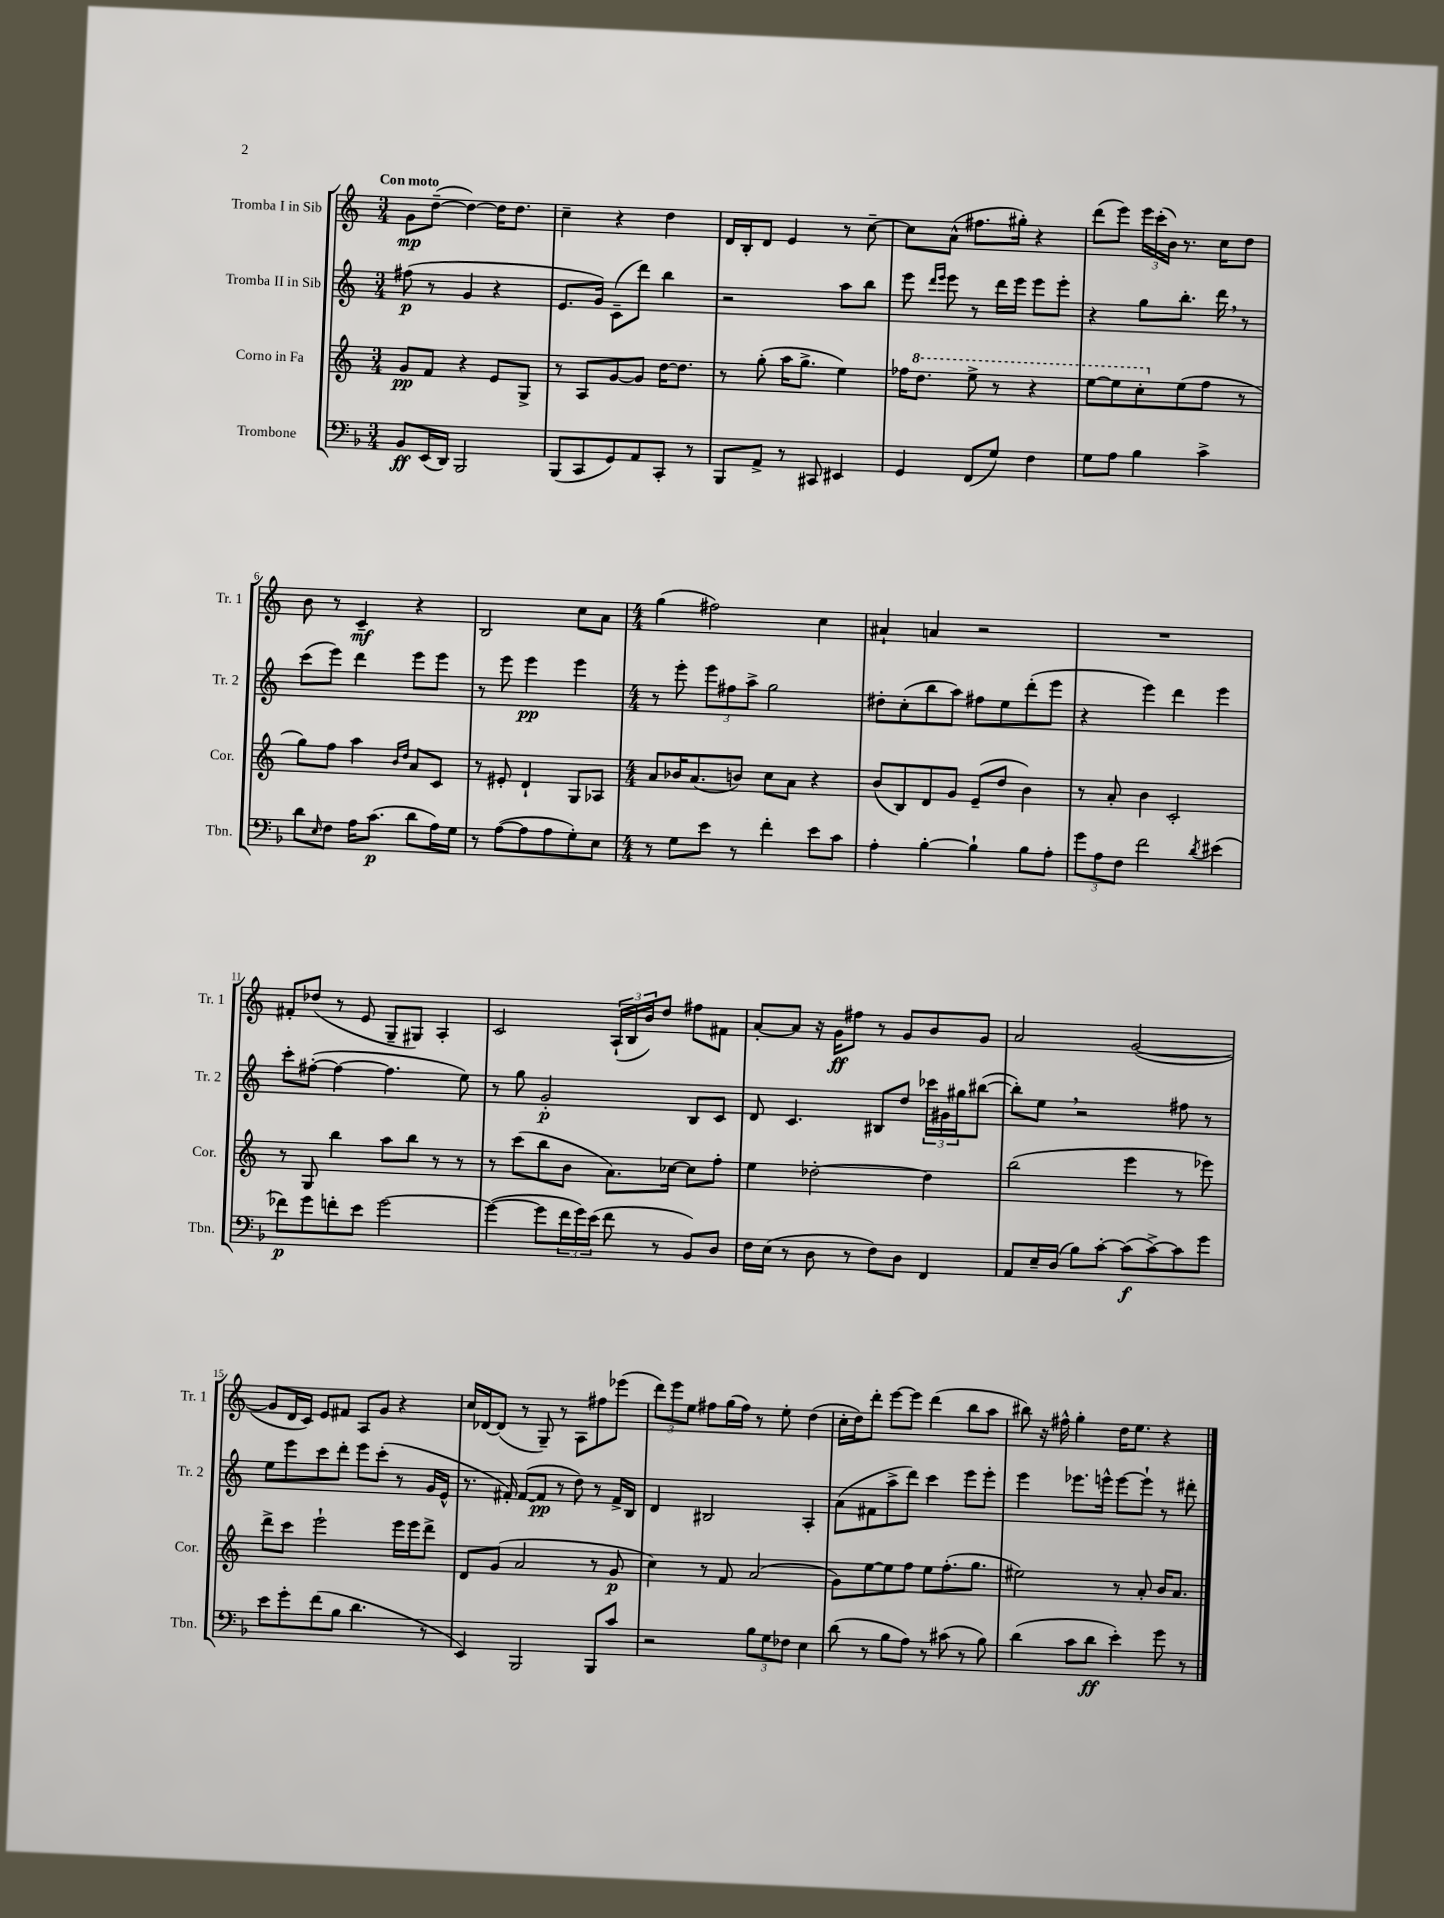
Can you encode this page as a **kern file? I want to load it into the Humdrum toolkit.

**kern	**kern	**kern	**kern
*staff4	*staff3	*staff2	*staff1
*clefF4	*clefG2	*clefG2	*clefG2
*k[b-]	*k[]	*k[]	*k[]
*M3/4	*M3/4	*M3/4	*M3/4
8BB-/L	8g/L	(8ff#\	8g\L
(16EE/L	8f/J	8r	([8dd~\J
16DD/JJ)	.	.	.
2BBB-/	4r	4g/	4dd\_)
.	8e/L	4r	16dd\]LK
.	.	.	8.dd\J
.	8G^/J	.	.
=	=	=	=
(8BBB-/L	8r	8.e/L	4cc~\
8CC/	8A/L	.	.
.	.	16g/Jk)	.
8GG/)	[8g/	(8c~\L	4r
8AA/	8g/]J	8ddd\J)	.
8CC'/J	[16dd\LK	4bb\	4dd\
.	8.dd\]J	.	.
8r	.	.	.
=	=	=	=
8BBB-/L	8r	2r	16d/LL
.	.	.	16B'/J
8AA^/J	(8gg'\	.	8d/J
8r	16aa\LK	.	4e/
.	8.gg^\J	.	.
8CC#/	.	.	.
4EE#/	4ee\)	8aa\L	8r
.	.	8bb\J	[8cc~\
=	=	=	=
4GG/	16ff-\LK	8eee\	8cc\]L
.	8.ddd\J	.	.
.	.	16qqddd/LL	.
.	.	16qqeee/JJ	.
.	.	8eee\	(8a^^\J
(8FF/L	8eee^\	8r	8.ff#\L
8G/J)	8r	16ddd\LL	.
.	.	16eee\JJ	16gg#'\Jk)
4F\	4r	8eee\L	4r
.	.	8eee'\J	.
=	=	=	=
8G\L	[8eee\L	4r	(8ddd\L
8A\J	8eee\]	.	8eee\J)
4B-\	8ccc'\	8gg\L	24eee\LL
.	.	.	(24ccc'\
.	.	.	24b\JJ)
.	(8ee\	8.bb'\J	8.r
4c^\	8ff\J	.	.
.	.	16ddd\	16cc\LK
.	8r	8r	8dd\J
=	=	=	=
8d\L	8gg\L)	(8ccc\L	8b\
16qqE/	.	.	.
8F\J	8ff\J	8eee\J)	8r
16A\LK	4aa\	4ddd\	4c~/
(8.c\J	.	.	.
.	16qqb/LL	.	.
.	16qqdd/JJ	.	.
8d\L	8a/L	8eee\L	4r
16A\L)	8c/J	8eee\J	.
16G\JJ	.	.	.
=	=	=	=
8r	8r	8r	2B/
([8A\L	8e#'/	8eee\	.
8A\]	4d`/	4eee\	.
8A\	.	.	.
8G'\)	8G/L	4eee\	8cc\L
8E\J	8A-/J	.	8a\J
=	=	=	=
*M4/4	*M4/4	*M4/4	*M4/4
8r	8a/L	8r	(4gg\
8G\L	16b-/K	8eee'\	.
.	(8.a/	.	.
8e\J	.	12eee\L	2ff#\)
.	.	12ff#\	.
8r	8b/J)	.	.
.	.	12aa^\J	.
4f'\	8cc\L	2gg\	.
.	8a\J	.	.
8e\L	4r	.	4cc\
8c\J	.	.	.
=	=	=	=
4A'\	(8b/L	8dd#'\L	4a#`/
.	8B/)	(8cc'\	.
[4B-'\	8d/	8bb\	4a/
.	8g/J	8aa\J)	.
4B-`\]	(8e~/L	8ff#\L	2r
.	8dd/J	8ee\	.
8B-\L	4b\)	(8ddd'\	.
8A'\J	.	8eee\J	.
=	=	=	=
12g\L	8r	4r	1r
12A\	.	.	.
.	8a'/	.	.
12F\J	.	.	.
2f\	4b\	4eee\)	.
.	2c'/	4ddd\	.
8qd/	.	.	.
(4e#\	.	4eee\	.
=	=	=	=
8f-\L)	8r	8ccc'\L	8f#'/L
8g\	8G/	([8ff#'\J	(8dd-/J
8f'\	4bb\	4ff#\_	8r
8e\J	.	.	8e/
[2g\	8aa\L	4.ff#\]	8G~/L
.	8bb\J	.	8G#/J)
.	8r	.	4A'/
.	8r	8ee\)	.
=	=	=	=
(4g\_	8r	8r	2c/
.	(8ccc\L	8gg\	.
8g\]L	8bb\	2g'/	.
24f\L	8b\J	.	.
24g\)	.	.	.
(24e\JJ	.	.	.
8f\	8.a\L)	.	(24A`/LL
.	.	.	24B/
.	.	.	24b/J)
8r	.	.	8dd/J
.	[16cc-\Jk	.	.
8BB-/L)	8cc-\]L	8B/L	8ff#\L
8D/J	8ff'\J	8c/J	8f#\J
=	=	=	=
16F\LL	4ee\	8d/	[8a'/L
(16E\JJ	.	.	.
8r	.	4.c/	8a/]J
8D\	[2dd-'\	.	16r
.	.	.	16g\LK
8r	.	.	8ff#\J
8F\L)	.	8B#/L	8r
8D\J	.	8dd/J	8g/L
4FF/	4dd-\]	24ccc-\LL	8b/
.	.	24g#\	.
.	.	24gg#\J	.
.	.	([8bb#\J	8g/J
=	=	=	=
8AA/L	(2bb\	8bb#'\]L)	2a/
16E~/L	.	8ee\J	.
(16D/JJ	.	.	.
8B-\L)	.	2r	.
[8c'\J	.	.	.
(8c\]L	4eee\	.	([2g/
[8c^\)	.	.	.
8c\]	8r	8ff#\	.
8g\J	8eee-\)	8r	.
=	=	=	=
8e\L	8ddd^\L	8ee\L	8g/]L
8g'\	8ccc\J	8eee\	16d/L
.	.	.	16c/JJ)
(8f\	2eee`\	8ccc\	8e/L
8B-\J	.	8ddd'\J	8f#/J
4.d\	.	8eee\L	8A/L
.	.	(8ccc'\J	8g/J
.	16eee\LL	8r	4r
.	16eee\J	.	.
8r	8ddd^\J	16g/LL	.
.	.	16e^^/JJ	.
=	=	=	=
4EE/)	8d/L	8.r	16cc/LL
.	.	.	[16d-/J
.	(8g/J	.	(8d-/]J
.	.	16f#'/)	.
2BBB-/	2a/	([8f#/L	8r
.	.	8f#/]J	8G~/)
.	.	8r	8r
.	.	8dd\)	8A\L
8BBB-/L	8r	8r	8ff#\
8c/J	8g/	16f#^/LL	(8eee-\J
.	.	16B/JJ	.
=	=	=	=
2r	4cc\)	4d/	12ddd\L)
.	.	.	12eee\
.	.	.	12ee\J
.	8r	2B#/	8ff#\L
.	8f/	.	(16gg\L
.	.	.	16ff#\JJ)
12B-\L	(2a/	.	8r
12G\	.	.	.
.	.	.	8ee'\
12F-\J	.	.	.
4E\	.	4A'/	(4dd\
=	=	=	=
(8d\	8g\L)	(8a\L	16cc'\LL
.	.	.	16dd\J)
8r	[8ee\	8f#\	8ddd'\J
8B-\L	8ee\]	8aa^\	[8eee\L
8A\J)	8ff\J	8ddd\J)	8eee\]J
8r	8ee\L	4ccc\	(4ddd\
(8c#\	(8.ff'\	.	.
8r	.	8eee\L	8bb\L
.	8.gg\J	.	.
8B-\)	.	8eee'\J	8aa\J
=	=	=	=
(4d\	2ee#\)	4eee\	8bb#\)
.	.	.	16r
.	.	.	16ff#^^\
8c\L	.	8.eee-\L	4gg'\
8d\J	.	.	.
.	.	16eee^^\Jk	.
4e'\)	8r	[8eee\L	16dd\LK
.	.	.	8.ee\J
.	8a'/	8eee`\]J	.
8g\	16b/LK	8r	4r
.	8.a/J	.	.
8r	.	8ddd#'\	.
==	==	==	==
*-	*-	*-	*-
